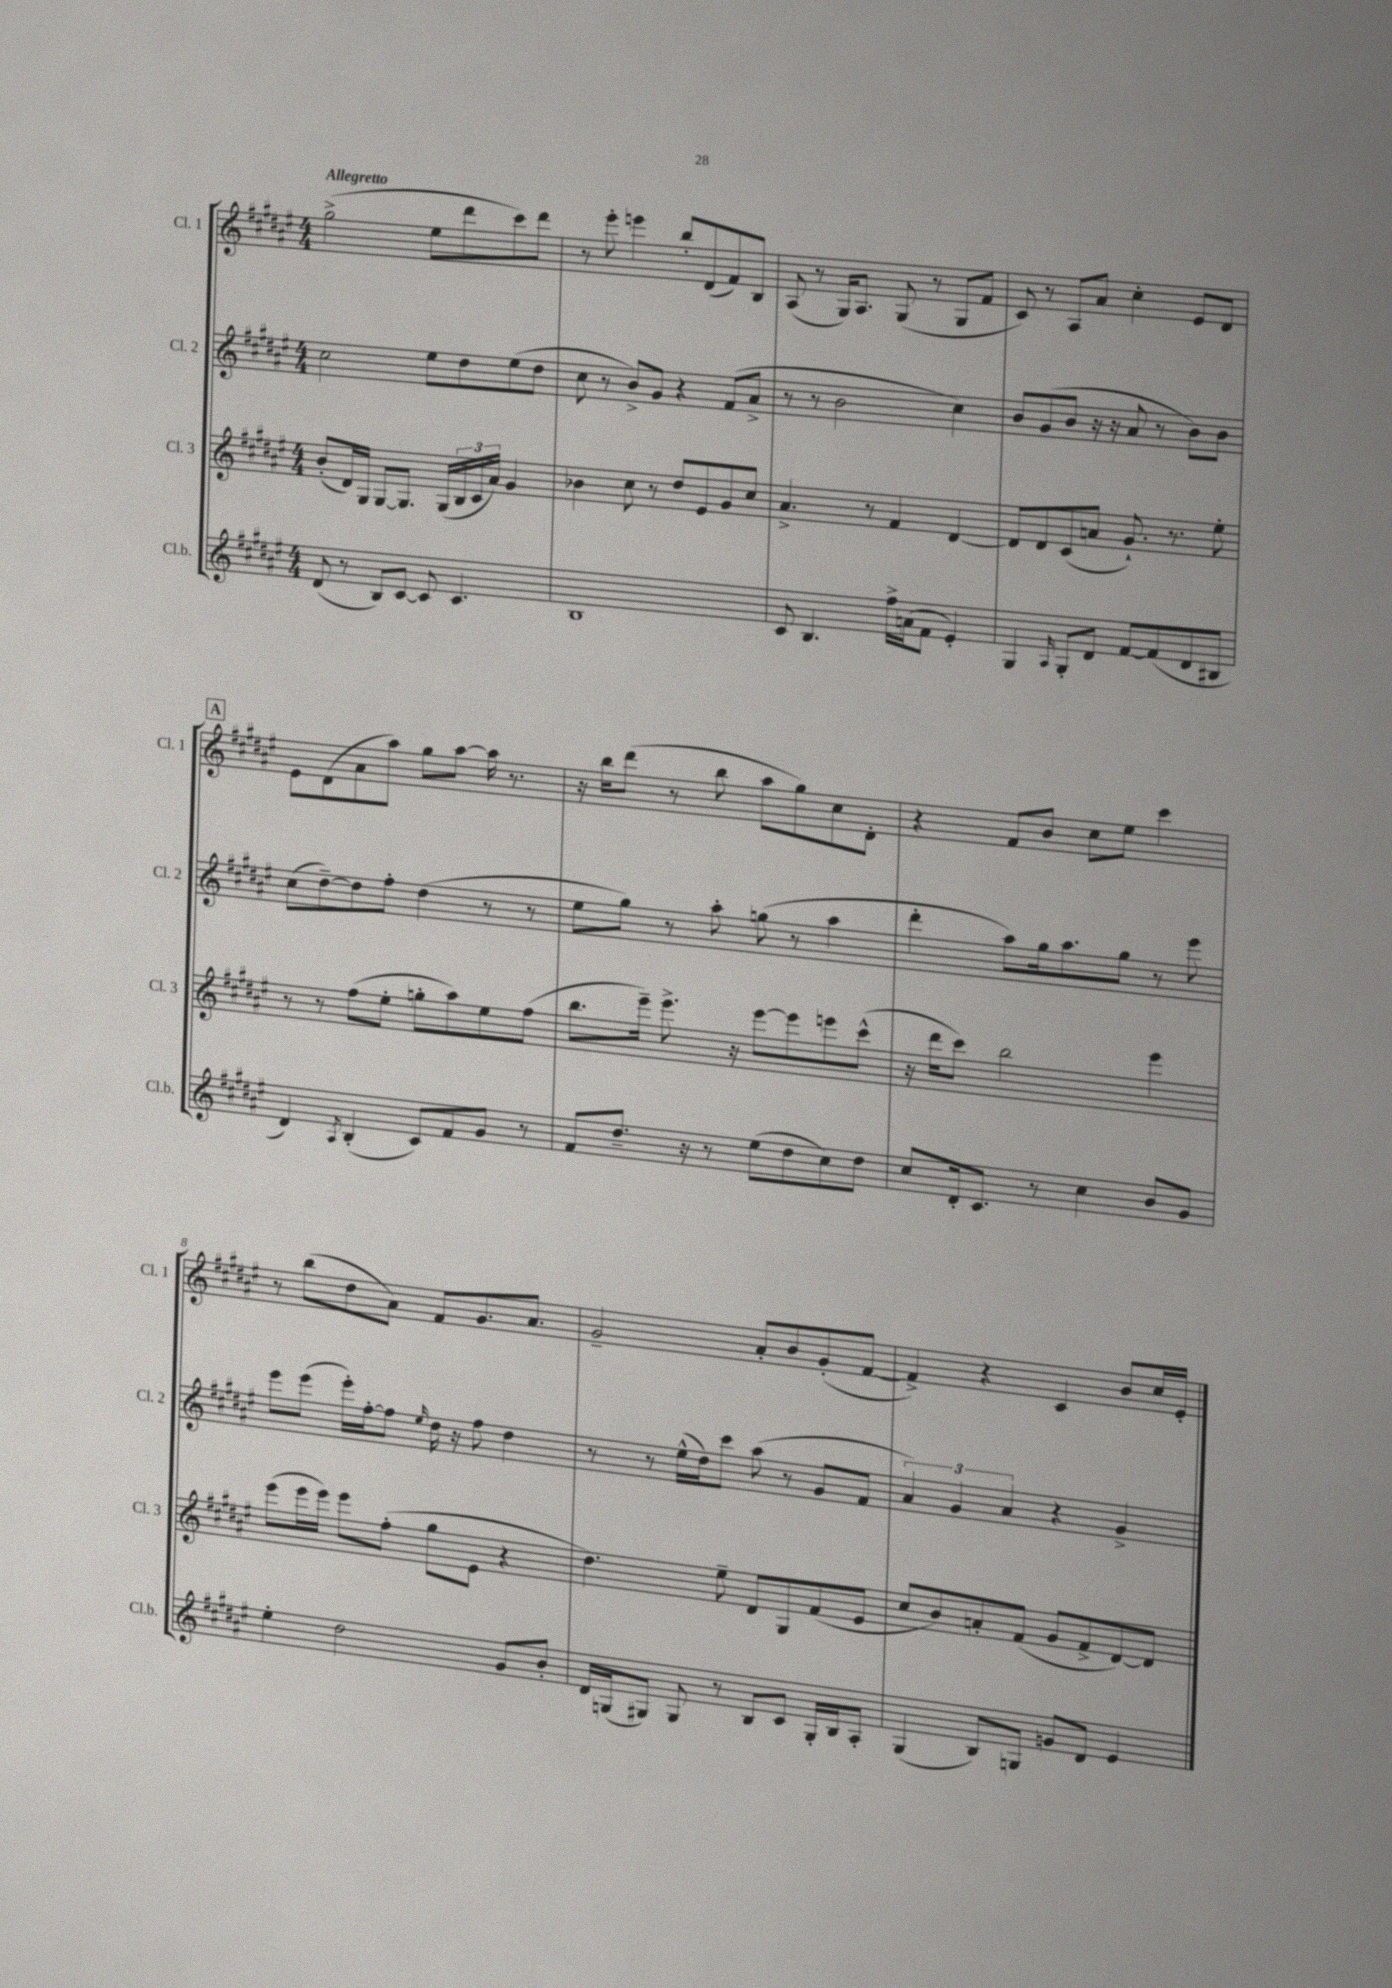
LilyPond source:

<<
\new StaffGroup <<
\new Staff = "s0" \with { instrumentName = "Cl. 1" shortInstrumentName = "Cl. 1" } {
    \clef treble \key fis \major \numericTimeSignature \time 4/4 \tempo "Allegretto"
    gis''2->( eis''8 dis'''8 cis'''8) dis'''8 |
    r8 eis'''8-. e'''4 b''8-. dis'8( fis'8) b8 |
    ais8( r8 gis16) ais8. gis8( r8 gis8 fis'8 |
    cis'8) r8 ais8 ais'8 cis''4-. eis'8 dis'8 |
    \mark \markup { \box "A" } eis'8 dis'8( ais'8 ais''8) gis''8 ais''8~ ais''16 r8. |
    r16 b''16 dis'''8( r8 b''8 ais''8 gis''8) cis''8 dis'8-. |
    r4 fis'8 b'8 cis''8 eis''8 cis'''4 |
    r8 b''8( dis''8 ais'8) fis'8 gis'8. ais'8. |
    gis'2-- ais'8-. b'8 gis'8-.( fis'8~ |
    fis'4->) r4 cis'4 b'8 cis''16 eis'16-. \bar "|." |
}
\new Staff = "s1" \with { instrumentName = "Cl. 2" shortInstrumentName = "Cl. 2" } {
    \clef treble \key fis \major \numericTimeSignature \time 4/4
    cis''2 eis''8 dis''8 eis''8( dis''8 |
    cis''8 r8 b'8->) gis'8 r4 fis'8( ais'8-> |
    r8 r8 b'2 cis''4) |
    b'8 gis'8( b'8 r16 r16 ais'8 r8 b'8) b'8 |
    \mark \markup { \box "A" } cis''8( dis''8~--) dis''8 fis''8-. dis''4( r8 r8 |
    eis''8 gis''8) r8 ais''8-. g''8( r8 ais''4 |
    dis'''4-. ais''8) gis''16 ais''8. gis''8 r8 eis'''8 |
    eis'''8 eis'''8( eis'''16-.) fis''16~-. fis''8 \grace { eis''16 } dis''16 r16 fis''8 dis''4 |
    r8 r8 eis''16-^( dis''16) cis'''8 ais''8( r8 gis'8 fis'8 |
    \tuplet 3/2 { ais'4) gis'4 ais'4 } r4 gis'4-> \bar "|." |
}
\new Staff = "s2" \with { instrumentName = "Cl. 3" shortInstrumentName = "Cl. 3" } {
    \clef treble \key fis \major \numericTimeSignature \time 4/4
    b'8-.( dis'16) gis16 gis8~ gis8. gis16( \tuplet 3/2 { b16 cis'16 ais'16) } gis'4 |
    bes'4 cis''8 r8 dis''8 eis'8 gis'8 cis''8 |
    ais'4.-> r8 fis'4 dis'4~ |
    dis'8 dis'8 cis'8( a'8 gis'8.-!) r8. eis''8-. |
    \mark \markup { \box "A" } r8 r8 fis''8( eis''8-. g''8-. ais''8) eis''8 fis''8( |
    b''8. eis'''16--) eis'''8.-> r16 eis'''8~ eis'''8 e'''8 cis'''8-^( |
    r16 dis'''16 cis'''8) b''2 eis'''4 |
    eis'''8( eis'''16 eis'''16) eis'''8 fis''8-.( gis''8 eis'8 r4 |
    dis''4.) eis''8-- dis'8 gis8 fis'8( eis'8 |
    cis''8 b'8) a'8-. fis'8( gis'8 fis'8-> dis'8~) dis'8 \bar "|." |
}
\new Staff = "s3" \with { instrumentName = "Cl.b." shortInstrumentName = "Cl.b." } {
    \clef treble \key fis \major \numericTimeSignature \time 4/4
    dis'8( r8 b8) cis'8~ cis'8 cis'4. |
    b1 |
    cis'8 b4. fis''16-> a'16( fis'8 eis'4-.) |
    gis4 \grace { ais16 } gis8-. dis'8 fis'8~ fis'8( dis'8 bis8 |
    \mark \markup { \box "A" } dis'4) \acciaccatura { ais8 } b4-.( cis'8) fis'8 gis'8 r8 |
    fis'8 dis''8.-- r16 r8 eis''8( dis''8 cis''8) dis''8 |
    cis''8 dis'16-. cis'8. r8 cis''4 b'8 gis'8 |
    eis''4-. dis''2 gis'8 b'8-. |
    dis'16 g16( gis8) gis8 r8 b8 cis'8 gis16-. b16 ais8-. |
    gis4( b8) g8 g'8 dis'8 eis'4 \bar "|." |
}
>>
>>
